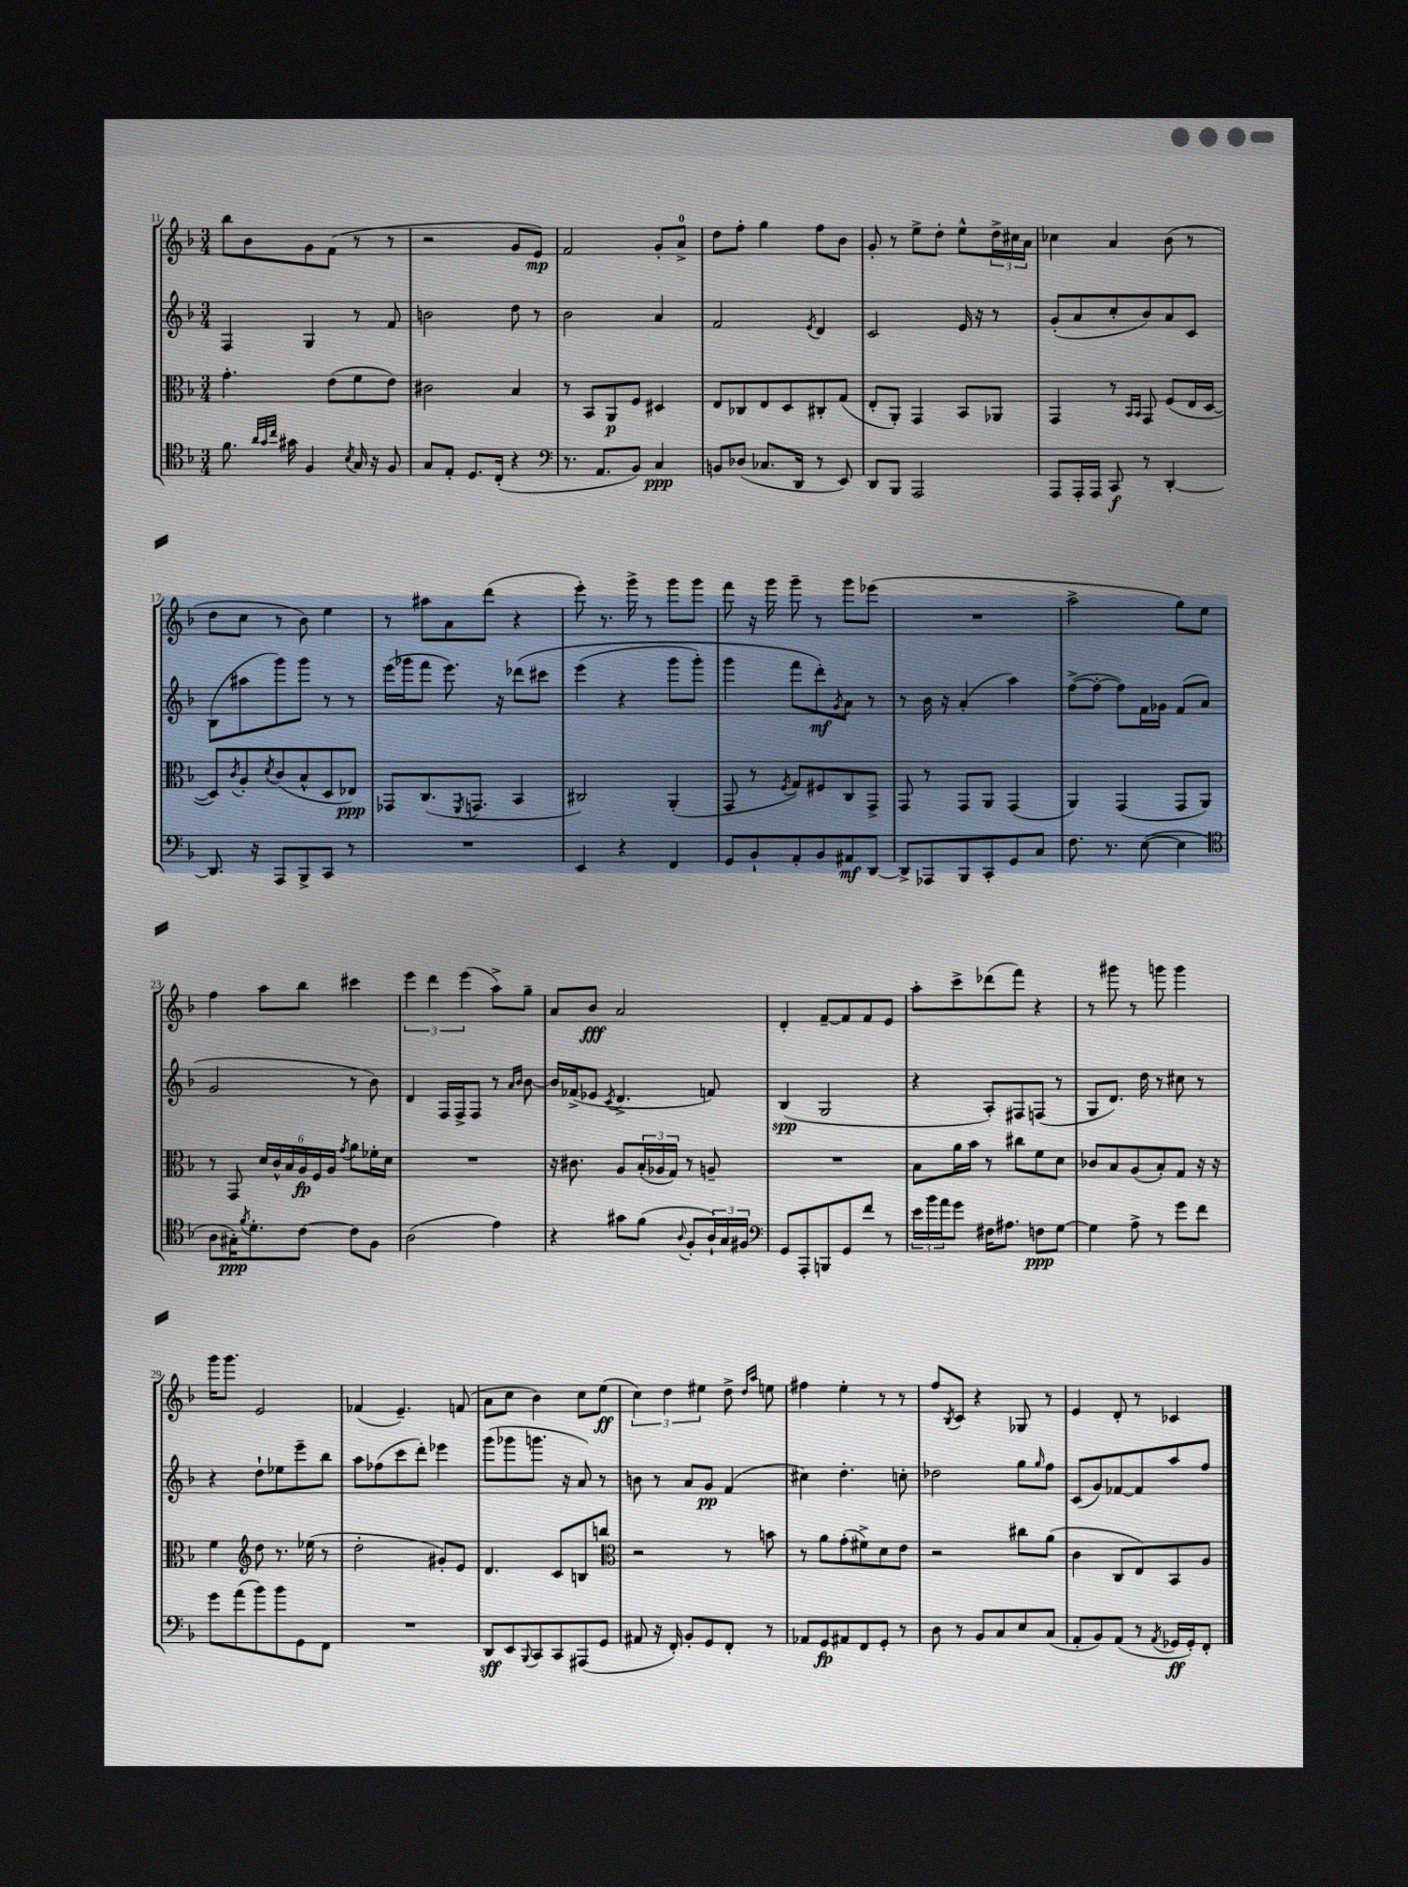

**kern	**dynam	**kern	**dynam	**kern	**dynam	**kern	**dynam
*part4	*part4	*part3	*part3	*part2	*part2	*part1	*part1
*staff4	*staff4	*staff3	*staff3	*staff2	*staff2	*staff1	*staff1
*clefC4	*	*clefC3	*	*clefG2	*	*clefG2	*
*k[b-]	*	*k[b-]	*	*k[b-]	*	*k[b-]	*
*M3/4	*	*M3/4	*	*M3/4	*	*M3/4	*
=11	=11	=11	=11	=11	=11	=11	=11
8.f\	.	4.g'\	.	4F/	.	8bb-\L	.
.	.	.	.	.	.	8b-\	.
32qqa/LLL	.	.	.	.	.	.	.
32qqg/	.	.	.	.	.	.	.
32qqcc/JJJ	.	.	.	.	.	.	.
16g#X\	.	.	.	.	.	.	.
4F/	.	.	.	4G/	.	8g\	.
.	.	(8e\L	.	.	.	(8f\J	.
8qB-/	.	.	.	.	.	.	.
16G/	.	8f\	.	8r	.	8r	.
16r	.	.	.	.	.	.	.
8F/	.	8e\J)	.	8f/	.	8r	.
=12	=12	=12	=12	=12	=12	=12	=12
8G/L	.	2c#X\	.	2bn\	.	2r	.
8E'/J	.	.	.	.	.	.	.
8.D/L	.	.	.	.	.	.	.
(16C'/Jk	.	.	.	.	.	.	.
4r	.	4B-/	.	8dd\	.	8g/L	.
.	.	.	.	8r	.	8e/J)	mp
=13	=13	=13	=13	=13	=13	=13	=13
*clefF4	*	*	*	*	*	*	*
8.r	.	8r	.	2b-\	.	2f/	.
.	.	8BB-/L	.	.	.	.	.
8.AA/L	.	.	.	.	.	.	.
.	.	8AA/	p	.	.	.	.
8BB-/J)	.	8F/J	.	.	.	.	.
4C/	ppp	4D#X/	.	4a/	.	8g'/L	.
.	.	.	.	.	.	8a^/J	.
=14	=14	=14	=14	=14	=14	=14	=14
8BBn/L	.	8E/L	.	2f/	.	8dd\L	.
(8D-X/J	.	8C-X/	.	.	.	8ff'\J	.
8.C-X/L	.	8E/	.	.	.	4gg\	.
.	.	8D/	.	.	.	.	.
16DD/Jk	.	.	.	.	.	.	.
.	.	.	.	8qe/	.	.	.
8r	.	8C#X'/	.	4d/	.	8ff\L	.
8EE/)	.	(8G/J	.	.	.	8b-\J	.
=15	=15	=15	=15	=15	=15	=15	=15
8DD/L	.	8E'/L	.	2c/	.	8g'/	.
8BBB-/J	.	8AA'/J)	.	.	.	8r	.
2AAA/	.	4GG/	.	.	.	8ee^\L	.
.	.	.	.	.	.	8dd'\J	.
.	.	8BB-/L	.	16e/	.	8ee^^\L	.
.	.	.	.	16r	.	.	.
.	.	8AA-X/J	.	8r	.	24dd^\L	.
.	.	.	.	.	.	24cc#X\	.
.	.	.	.	.	.	24a\JJ	.
=16	=16	=16	=16	=16	=16	=16	=16
8AAA/L	.	4GG/	.	(8g'/L	.	4cc-X\	.
16AAA'/L	.	.	.	8a/	.	.	.
16AAA/JJ	.	.	.	.	.	.	.
8CC/	f	8r	.	8cc'/	.	4a/	.
.	.	16qqBB-/LL	.	.	.	.	.
.	.	16qqBB-/JJ	.	.	.	.	.
8r	.	8GG/	.	8b-/)	.	.	.
[4DD'/	.	(8F/L	.	8a/	.	(8b-\	.
.	.	16E/L	.	8c/J	.	8r	.
.	.	[16D/JJ	.	.	.	.	.
!!LO:LB:g=z
=17	=17	=17	=17	=17	=17	=17	=17
8.DD/]	.	8D/L])	.	(8B-\L	.	8dd\L	.
.	.	8qc/	.	.	.	.	.
.	.	8A'/	.	8aa#X\	.	8cc\J	.
16r	.	.	.	.	.	.	.
.	.	8qd/	.	.	.	.	.
8AAA/L	.	(8c/	.	8ggg\)	.	8r	.
8BBB-^/	.	8B-^^/	.	8ggg\J	.	8b-\)	.
8CC/J	.	8D/	.	8r	.	4ee\	.
8r	.	8E-X/J)	ppp	8r	.	.	.
=18	=18	=18	=18	=18	=18	=18	=18
2.r	.	8GG-X/L	.	(16eee\LL	.	8r	.
.	.	.	.	16ggg-X\J	.	.	.
.	.	(8.C/	.	8fff\J	.	8aa#X\L	.
.	.	.	.	8.eee\)	.	8a\	.
.	.	8qFF/	.	.	.	.	.
.	.	8.GGn/J	.	.	.	.	.
.	.	.	.	.	.	(8ddd\J	.
.	.	.	.	16r	.	.	.
.	.	4BB-/	.	(8ddd-X\L	.	4r	.
.	.	.	.	8ccc#X\J	.	.	.
=19	=19	=19	=19	=19	=19	=19	=19
4EE/	.	2C#X/)	.	(4eee\	.	8eee'\)	.
.	.	.	.	.	.	8.r	.
4r	.	.	.	4r	.	.	.
.	.	.	.	.	.	16ggg^\	.
.	.	.	.	.	.	8r	.
4FF/	.	(4AA'/	.	8ggg\L	.	8ggg\L	.
.	.	.	.	8ggg'\J)	.	8ggg\J	.
=20	=20	=20	=20	=20	=20	=20	=20
8GG/L	.	8GG/	.	4ggg\	.	8fff\	.
8BB-`/	.	8r	.	.	.	16r	.
.	.	.	.	.	.	16ggg\	.
.	.	8qF/	.	.	.	.	.
8AA'/	.	8G/L)	.	8fff\L	.	8ggg~\	.
8BB-/	.	8F#X/	.	8ddd'\)	mf	8r	.
.	.	.	.	8qg/	.	.	.
8AA#X/	mf	8C/	.	8a\J	.	8ggg\L	.
[8DD/J	.	8GG^/J	.	8r	.	(8eee-X\J	.
=21	=21	=21	=21	=21	=21	=21	=21
8DD^/L]	.	8GG/	.	8r	.	2.r	.
8AAA-X/	.	8r	.	16b-\	.	.	.
.	.	.	.	16r	.	.	.
8BBB-/	.	8GG/L	.	(4a'/	.	.	.
8CC'/	.	8AA/J	.	.	.	.	.
8GG/	.	(4GG/	.	4aa\)	.	.	.
8C/J	.	.	.	.	.	.	.
=22	=22	=22	=22	=22	=22	=22	=22
8.F\	.	4AA/)	.	([8ff^\L	.	2aa^\	.
.	.	.	.	8ff'\J_	.	.	.
8.r	.	.	.	.	.	.	.
.	.	(4GG/	.	8ff\L])	.	.	.
([8E\	.	.	.	16f\L	.	.	.
.	.	.	.	16g-X\JJ	.	.	.
4E\]	.	8GG/L	.	(8f/L	.	8gg\L)	.
.	.	8AA/J)	.	8a/J	.	8ee\J	.
!!LO:LB:g=z
=23	=23	=23	=23	=23	=23	=23	=23
*clefC4	*	*	*	*	*	*	*
8A\L	.	8r	.	2g/	.	4ff\	.
16G#X'\K)	ppp	8GG/	.	.	.	.	.
8qf/	.	.	.	.	.	.	.
8.d'\	.	.	.	.	.	.	.
.	.	24d/LL	.	.	.	8aa\L	.
.	.	24c^^/	.	.	.	.	.
.	.	24B-/	.	.	.	.	.
[8c\J	.	24A/	fp	.	.	8bb-\J	.
.	.	24F/	.	.	.	.	.
.	.	24A/JJ	.	.	.	.	.
.	.	8qg/	.	.	.	.	.
8c\L]	.	8a\L	.	8r	.	4ccc#X\	.
8F\J	.	16f-X'\L	.	8b-\)	.	.	.
.	.	16d\JJ	.	.	.	.	.
=24	=24	=24	=24	=24	=24	=24	=24
(2A\	.	2.r	.	4d/	.	6eee\	.
.	.	.	.	.	.	6ddd\	.
.	.	.	.	16F/LL	.	.	.
.	.	.	.	16F^/J	.	.	.
.	.	.	.	.	.	(6eee\	.
.	.	.	.	8F/J	.	.	.
4e\)	.	.	.	8r	.	8aa^\L)	.
.	.	.	.	16qqa/LL	.	.	.
.	.	.	.	16qqb-/JJ	.	.	.
.	.	.	.	[8b-\	.	8gg~\J	.
=25	=25	=25	=25	=25	=25	=25	=25
4r	.	16r	.	16b-/LL]	.	8a/L	.
.	.	8.c#X\	.	(16f-X^/J	.	.	.
.	.	.	.	8e-X/J	.	8b-/J	fff
.	.	.	.	8qc/	.	.	.
8g#X\L	.	8A/L	.	4.d^/	.	2a/	.
(8f\J	.	(24B-'/L	.	.	.	.	.
.	.	24A-X/	.	.	.	.	.
.	.	24G/JJ)	.	.	.	.	.
8qqA/	.	.	.	.	.	.	.
8F'/L	.	8r	.	.	.	.	.
24A`/L)	.	8An~/	.	8fn/)	.	.	.
24G/	.	.	.	.	.	.	.
24F#X/JJ	.	.	.	.	.	.	.
=26	=26	=26	=26	=26	=26	=26	=26
*clefF4	*	*	*	*	*	*	*
8GG/L	.	2.r	.	(4B-/	spp	4d'/	.
8AAA'/	.	.	.	.	.	.	.
8BBBn/	.	.	.	2G/	.	[8f~/L	.
8GG/	.	.	.	.	.	8f/]	.
8f/J	.	.	.	.	.	8f/	.
8r	.	.	.	.	.	8e/J	.
=27	=27	=27	=27	=27	=27	=27	=27
24e\LL	.	8B-\L	.	4r	.	8aa'\L	.
24b-\	.	.	.	.	.	.	.
24a\J	.	.	.	.	.	.	.
8g\J	.	16a\L	.	.	.	8ccc^\	.
.	.	16b-\JJ	.	.	.	.	.
16F#X\KL	.	8r	.	8A'/L)	.	(8ddd-X\	.
8.A#X\J	.	.	.	.	.	.	.
.	.	8cc#X\L	.	8F#X/	.	8fff\J)	.
8Fn\L	ppp	8f\	.	(8Fn/J	.	4r	.
[8G\J	.	8d\J	.	8r	.	.	.
=28	=28	=28	=28	=28	=28	=28	=28
4G\]	.	8c-X/L	.	8G/L	.	8r	.
.	.	8B-/	.	8.d/J)	.	8ggg#X\	.
8A^\	.	(8A/	.	.	.	8r	.
.	.	.	.	16dd\	.	.	.
8r	.	8B-'/)	.	8r	.	8gggn\	.
8g\L	.	8G/J	.	8cc#X\	.	4ggg\	.
8f\J	.	16r	.	8r	.	.	.
.	.	16r	.	.	.	.	.
!!LO:LB:g=z
=29	=29	=29	=29	=29	=29	=29	=29
8g\L	.	4f\	.	4r	.	16ggg\KL	.
.	.	.	.	.	.	8.ggg\J	.
(8a\	.	.	.	.	.	.	.
*	*	*clefG2	*	*	*	*	*
8b-\)	.	8dd\	.	8dd`\L	.	2e/	.
8b-\	.	8.r	.	8ee-X\	.	.	.
8GG\	.	.	.	8eee~\	.	.	.
.	.	(16ee-X\	.	.	.	.	.
8FF\J	.	8r	.	8bb-\J	.	.	.
=30	=30	=30	=30	=30	=30	=30	=30
2.r	.	2dd'\	.	8aa\L	.	(4f-X/	.
.	.	.	.	(8ff-X\	.	.	.
.	.	.	.	8ccc\	.	4.e~/)	.
.	.	.	.	8ddd'\J)	.	.	.
.	.	8g#X'/L)	.	4eee-X\	.	.	.
.	.	8e/J	.	.	.	(8fn/	.
=31	=31	=31	=31	=31	=31	=31	=31
8DD/L	sff	4.d/	.	(8ggg\L	.	8a\L	.
8EE/	.	.	.	8ggg-X\	.	8cc\J	.
8qqBBB-/	.	.	.	.	.	.	.
8CC/	.	.	.	8.gggn\J	.	4b-\)	.
8CC/	.	8c/L	.	.	.	.	.
.	.	.	.	16r	.	.	.
(8AAA#X/	.	8Bn/	.	8a/)	.	8cc\L	.
8GG/J	.	8bbn/J	.	8r	.	(8ee\J	ff
=32	=32	=32	=32	=32	=32	=32	=32
*	*	*clefC3	*	*	*	*	*
8AA#X/	.	2r	.	8bn\	.	6cc\)	.
16r	.	.	.	8r	.	.	.
.	.	.	.	.	.	6dd\	.
16FF'/)	.	.	.	.	.	.	.
8BB-'/L	.	.	.	8a/L	.	.	.
.	.	.	.	.	.	6ee#X\	.
8GG/	.	.	.	8g/J	pp	.	.
8FF'/J	.	8r	.	(4f/	.	8dd^\	.
.	.	.	.	.	.	16qqdd/LL	.
.	.	.	.	.	.	16qqaa/JJ	.
8r	.	8bn\	.	.	.	8een\	.
=33	=33	=33	=33	=33	=33	=33	=33
8AA-X/L	.	8r	.	4cc#X\)	.	4ff#X\	.
8GG/	fp	8a\L	.	.	.	.	.
8AA#X/	.	(8g'\	.	4.dd'\	.	4ee'\	.
8FF/	.	8f#X^\)	.	.	.	.	.
8GG'/J	.	8d\	.	.	.	8r	.
8r	.	8e\J	.	8ccn'\	.	8r	.
=34	=34	=34	=34	=34	=34	=34	=34
8D\	.	2r	.	2dd-X\	.	8ff/L	.
.	.	.	.	.	.	8qB-/	.
8r	.	.	.	.	.	8c/J	.
8BB-/L	.	.	.	.	.	4r	.
8C/	.	.	.	.	.	.	.
8E/	.	8cc#X\L	.	8gg\L	.	8G-X/	.
.	.	.	.	16qqgg/	.	.	.
(8C/J	.	(8a\J	.	8ff\J	.	8r	.
=35	=35	=35	=35	=35	=35	=35	=35
8AA'/L	.	4c\	.	(8c/L	.	4e/	.
8BB-/)	.	.	.	8g/)	.	.	.
(8AA/J	.	8C/L	.	[8f-X/	.	8d'/	.
8r	.	8E/)	.	8f-/]	.	8r	.
8qAA/	.	.	.	.	.	.	.
16GG-X/LL	ff	8BB-/	.	8aa/	.	4c-X/	.
16GG-'/J)	.	.	.	.	.	.	.
8FF'/J	.	8A/J	.	8ff/J	.	.	.
==	==	==	==	==	==	==	==
*-	*-	*-	*-	*-	*-	*-	*-
